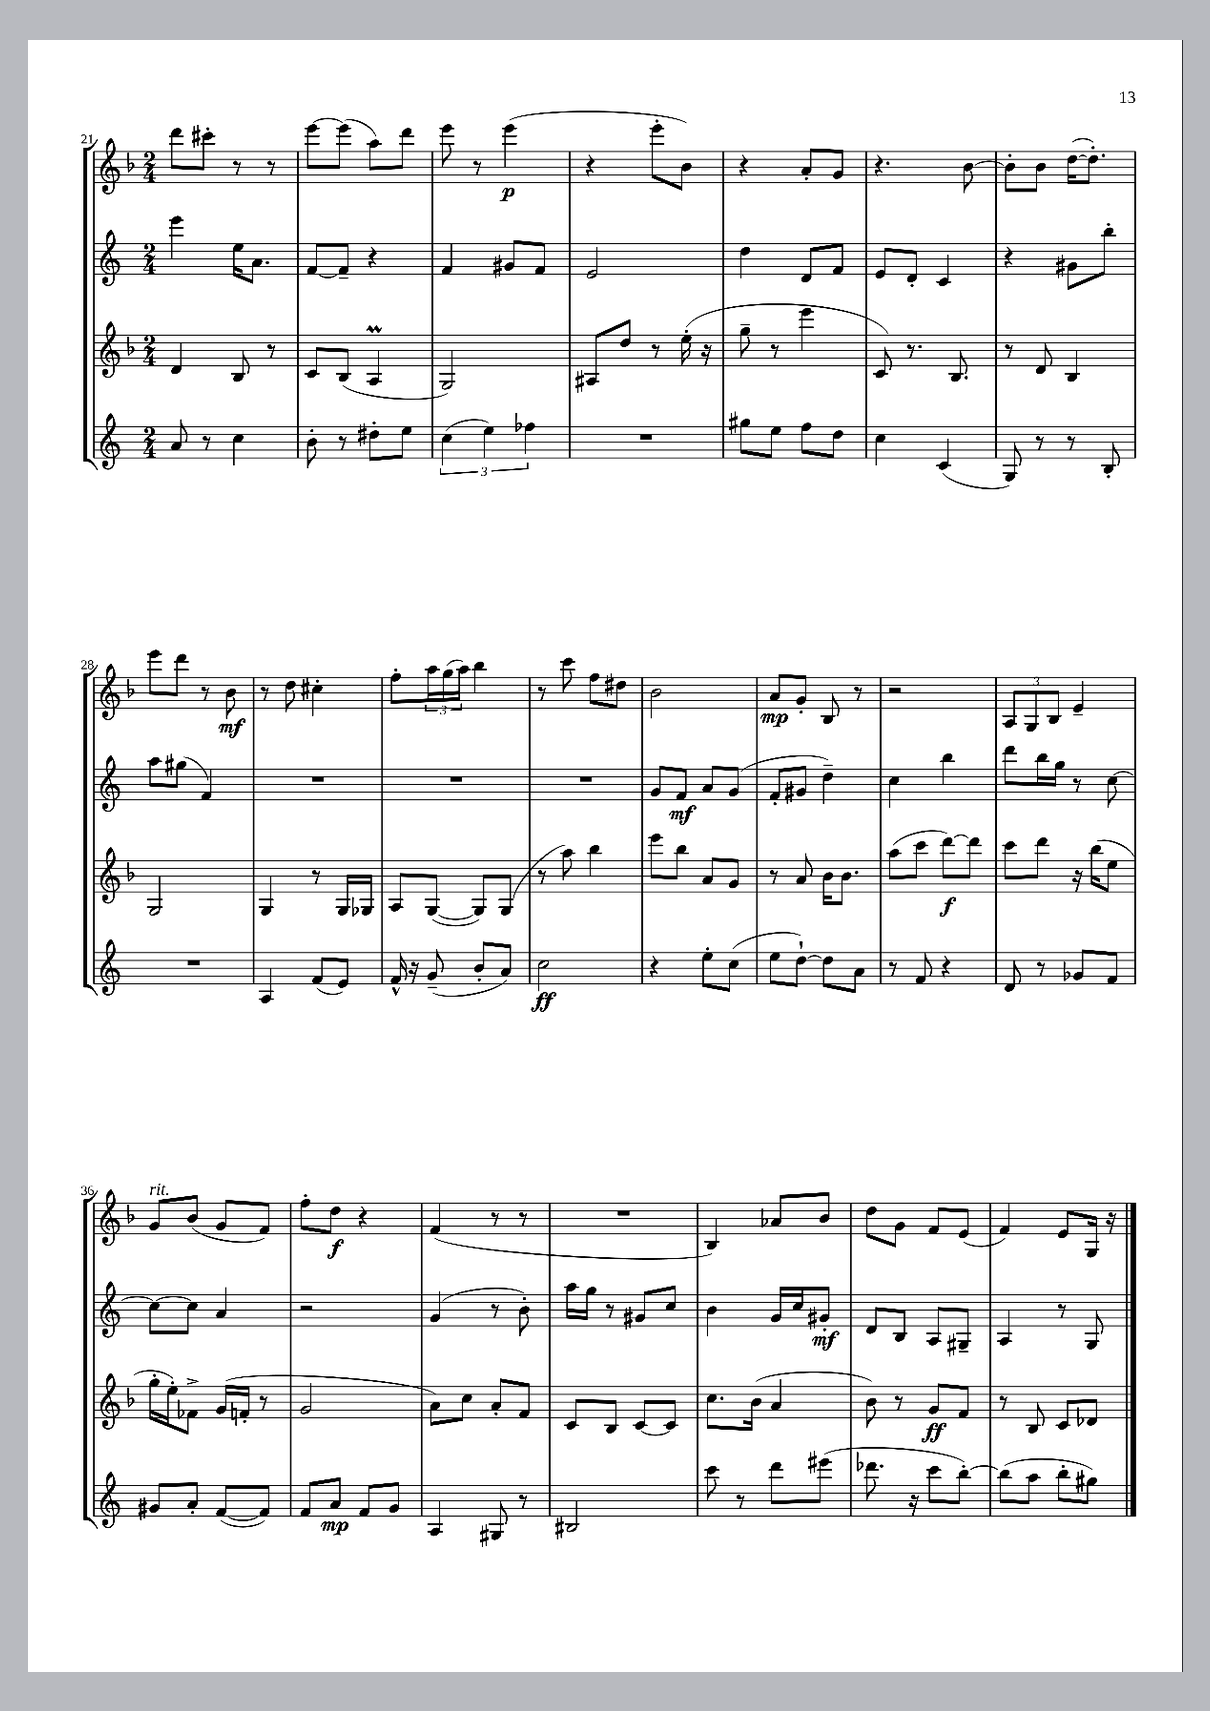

**kern	**kern	**kern	**kern
*staff4	*staff3	*staff2	*staff1
*clefG2	*clefG2	*clefG2	*clefG2
*k[]	*k[b-]	*k[]	*k[b-]
*M2/4	*M2/4	*M2/4	*M2/4
8a	4d	4eee	8ddd
8r	.	.	8ccc#'
4cc	8B-	16ee	8r
.	.	8.a	.
.	8r	.	8r
=	=	=	=
8b'	8c	[8f	[8eee
8r	(8B-	8f~]	(8eee]
8dd#'	4A	4r	8aa)
8ee	.	.	8ddd
=	=	=	=
(6cc	2G)	4f	8eee
.	.	.	8r
6ee)	.	.	.
.	.	8g#	(4eee
6ff-	.	.	.
.	.	8f	.
=	=	=	=
2r	8A#	2e	4r
.	8dd	.	.
.	8r	.	8eee'
.	(16ee'	.	8b-)
.	16r	.	.
=	=	=	=
8gg#	8gg~	4dd	4r
8ee	8r	.	.
8ff	4eee	8d	8a'
8dd	.	8f	8g
=	=	=	=
4cc	8c)	8e	4.r
.	8.r	8d'	.
(4c	.	4c	.
.	8.B-	.	.
.	.	.	[8b-
=	=	=	=
8G)	8r	4r	8b-']
8r	8d	.	8b-
8r	4B-	8g#	([16dd
.	.	.	8.dd'])
8B'	.	8bb'	.
=	=	=	=
2r	2G	8aa	8eee
.	.	(8gg#	8ddd
.	.	4f)	8r
.	.	.	8b-
=	=	=	=
4A	4G	2r	8r
.	.	.	8dd
(8f	8r	.	4cc#'
8e)	16G	.	.
.	16G-	.	.
=	=	=	=
16f^^	8A	2r	8ff'
16r	.	.	.
(8g~	([8G	.	24aa
.	.	.	(24gg
.	.	.	24aa)
8b'	8G])	.	4bb-
8a)	(8G	.	.
=	=	=	=
2cc	8r	2r	8r
.	8aa)	.	8ccc
.	4bb-	.	8ff
.	.	.	8dd#
=	=	=	=
4r	8eee	8g	2b-
.	8bb-	8f	.
8ee'	8a	8a	.
(8cc	8g	(8g	.
=	=	=	=
8ee	8r	8f'	8a
[8dd`)	8a	8g#	8g'
8dd]	16b-	4dd~)	8B-
.	8.b-	.	.
8a	.	.	8r
=	=	=	=
8r	(8aa	4cc	2r
8f	8ccc	.	.
4r	[8ddd)	4bb	.
.	8ddd]	.	.
=	=	=	=
8d	8ccc	8ddd	12A
.	.	.	12G
8r	8ddd	16bb	.
.	.	.	12B-
.	.	16gg	.
8g-	16r	8r	4e~
.	(16bb-	.	.
8f	8ee	[8cc	.
=	=	=	=
8g#	16gg'	8cc_	8g
.	16ee')	.	.
8a'	8f-^	8cc]	(8b-
([8f	(16g	4a	8g
.	16f'	.	.
8f])	8r	.	8f)
=	=	=	=
8f	2g	2r	8ff'
8a	.	.	8dd
8f	.	.	4r
8g	.	.	.
=	=	=	=
4A	8a)	(4g	(4f
.	8cc	.	.
8G#	8a'	8r	8r
8r	8f	8b')	8r
=	=	=	=
2B#	8c	16aa	2r
.	.	16gg	.
.	8B-	8r	.
.	[8c	8g#	.
.	8c]	8cc	.
=	=	=	=
8ccc	8.cc	4b	4B-)
8r	.	.	.
.	(16b-	.	.
8ddd	4a	16g	8a-
.	.	16cc	.
(8eee#	.	8g#'	8b-
=	=	=	=
8.ddd-	8b-)	8d	8dd
.	8r	8B	8g
16r	.	.	.
8ccc	8g	8A	8f
[8bb')	8f	8G#~	(8e
=	=	=	=
(8bb]	8r	4A	4f)
8aa	8B-	.	.
8bb'	8c	8r	8e
8gg#)	8d-	8G	16G
.	.	.	16r
==	==	==	==
*-	*-	*-	*-
